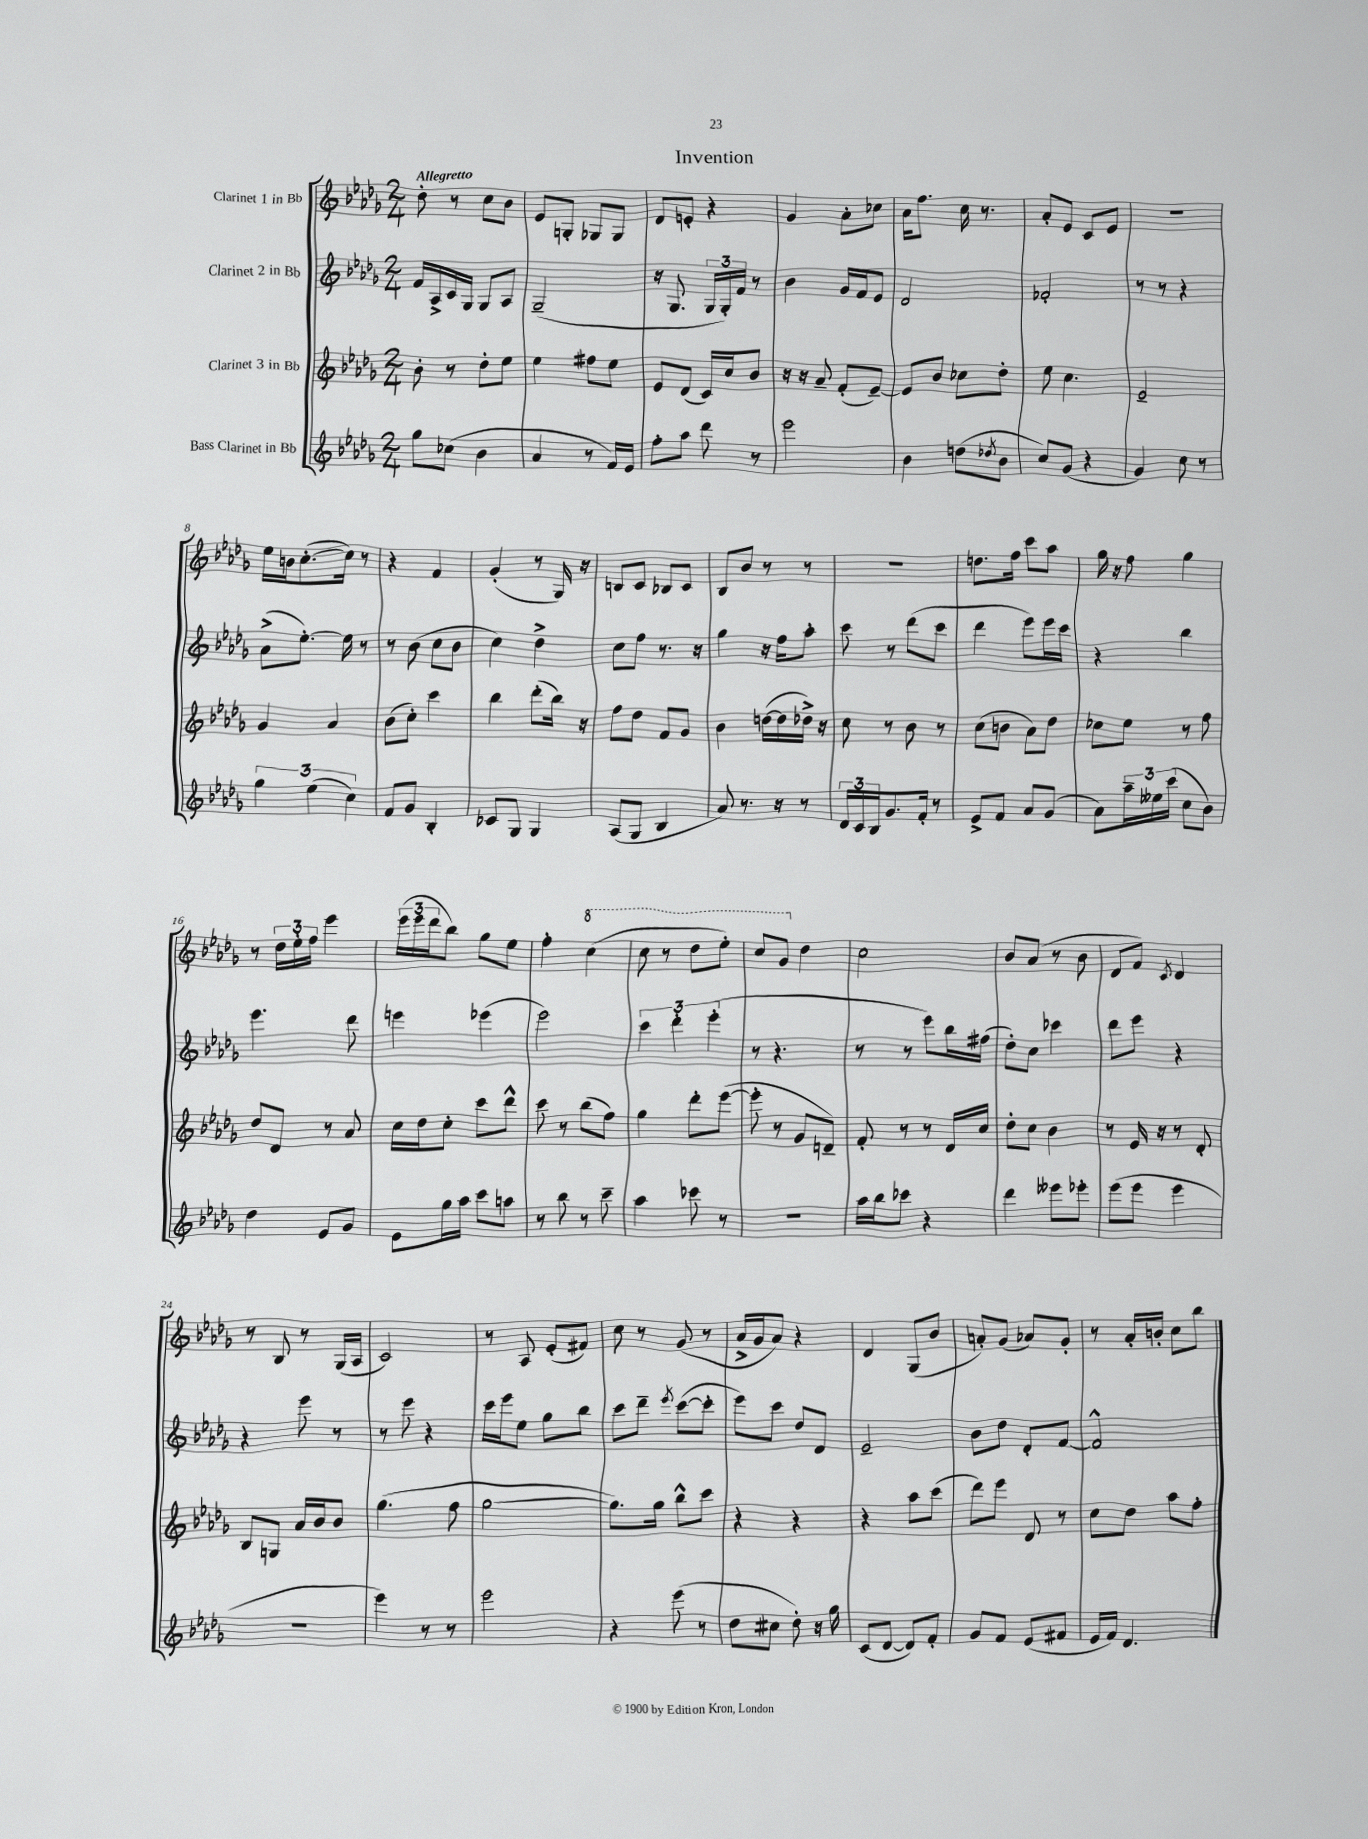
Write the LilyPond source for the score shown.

\header { title = "Invention" }
<<
\new StaffGroup <<
\new Staff = "s0" \with { instrumentName = "Clarinet 1 in Bb" } {
    \clef treble \key des \major \numericTimeSignature \time 2/4 \tempo "Allegretto"
    des''8-. r8 c''8 bes'8 |
    ees'8 g8-. ges8 ges8 |
    des'8 e'8-. r4 |
    ges'4 aes'8-. ces''8 |
    aes'16 f''8. c''16 r8. |
    aes'8-. ees'8 c'8 ees'8 |
    r2 |
    ees''16 b'16 c''8.~-.( c''16) r8 |
    r4 f'4 |
    ges'4-.( r8 ges16) r16 |
    b8 c'8 bes8 c'8 |
    bes8 bes'8 r8 r8 |
    R2 |
    d''8. f''16 c'''8 aes''8 |
    ges''16 r16 f''8 ges''4 |
    r8 \tuplet 3/2 { des''16 ees''16-. f''16 } ees'''4 |
    \tuplet 3/2 { ees'''16( ees'''16 des'''16 } bes''8) ges''8 ees''8 |
    f''4-. \ottava #1 c'''4( |
    c'''8 r8 des'''8 ees'''8-.) |
    c'''8 ges''8 \ottava #0 des''4 |
    c''2 |
    bes'8 aes'8( r8 bes'8 |
    des'8 f'8) \acciaccatura { c'8 } des'4 |
    r8 bes8 r8 ges16( aes16 |
    c'2) |
    r8 aes8 ees'8-.( fis'8) |
    c''8 r8 ges'8( r8 |
    aes'16-> ges'16 aes'8) r4 |
    des'4 ges8( bes'8 |
    a'8-.) ges'8( aes'8) ges'8-. |
    r8 aes'16-. b'16-. c''8 bes''8 \bar "|." |
}
\new Staff = "s1" \with { instrumentName = "Clarinet 2 in Bb" } {
    \clef treble \key des \major \numericTimeSignature \time 2/4
    f'16 aes16-> c'16 ges16 ges8 aes8 |
    ges2--( |
    r16 ges8. \tuplet 3/2 { ges16 ges16-.) f'16 } r8 |
    bes'4 ges'16 f'16 ees'8 |
    des'2 |
    fes'2-. |
    r8 r8 r4 |
    aes'8->( ees''8.~-.) ees''16 r8 |
    r8 bes'8( c''8 bes'8 |
    c''4) des''4-> |
    c''8 f''8 r8. r16 |
    ges''4 r16 f''16 aes''8-. |
    c'''8 r8 des'''8( c'''8 |
    des'''4 ees'''8) ees'''16 c'''16 |
    r4 bes''4 |
    ees'''4. des'''8 |
    e'''4 ees'''4( |
    ees'''2) |
    \tuplet 3/2 { c'''4 des'''4-. ees'''4-.( } |
    r8 r4. |
    r8 r8 ees'''8) bes''16 fis''16( |
    des''8-.) c''8 ces'''4 |
    des'''8 ees'''8 r4 |
    r4 ees'''8 r8 |
    r8 ees'''8 r4 |
    c'''16 ees'''16 ees''8 ges''8 bes''8 |
    c'''8 des'''8-- \acciaccatura { ees'''8 } c'''8~( c'''8-. |
    ees'''8) c'''8 des''8 des'8 |
    ees'2-- |
    bes'8 des''8 des'8-. f'8~ |
    f'2-^ \bar "|." |
}
\new Staff = "s2" \with { instrumentName = "Clarinet 3 in Bb" } {
    \clef treble \key des \major \numericTimeSignature \time 2/4
    bes'8-. r8 des''8-. ees''8 |
    ees''4 fis''8 ees''8 |
    ees'8 des'8( c'16) c''16 bes'8 |
    r16 r16 aes'8-- f'8-.( ees'8~--) |
    ees'8 bes'8 ces''8 des''8-. |
    ees''8 c''4. |
    ees'2-- |
    ges'4 aes'4 |
    bes'8( c''8-.) c'''4 |
    bes''4 des'''8-.( bes''16) r16 |
    f''8 des''8 f'8 ges'8 |
    bes'4 d''16~( d''16 des''16->) r16 |
    c''8 r8 bes'8 r8 |
    c''8( b'8 aes'8) des''8 |
    ces''8 ees''8 r8 f''8 |
    des''8 des'8 r8 aes'8 |
    c''16 des''16 c''8-. c'''8 des'''8-^ |
    c'''8 r8 bes''8( f''8) |
    ges''4 des'''8-. ees'''8~( |
    ees'''8-. r8 ges'8 d'8--) |
    f'8-. r8 r8 des'16 c''16 |
    des''8-. c''8 bes'4 |
    r8 ees'16 r16 r8 des'8-. |
    bes8 g8 aes'16 bes'16 bes'8 |
    ges''4.( f''8 |
    ges''2~ |
    ges''8.) ges''16 bes''8-^ c'''8 |
    r4 r4 |
    r4 aes''8 c'''8( |
    des'''8) ees'''8 des'8 r8 |
    c''8 des''8 aes''8 f''8-. \bar "|." |
}
\new Staff = "s3" \with { instrumentName = "Bass Clarinet in Bb" } {
    \clef treble \key des \major \numericTimeSignature \time 2/4
    ges''8 ces''8( bes'4 |
    aes'4 r8 f'16) ees'16 |
    f''8-. aes''8 des'''8 r8 |
    ees'''2 |
    bes'4 d''8( \acciaccatura { des''8 } bes'8 |
    c''8) ges'8( r4 |
    ges'4) c''8 r8 |
    \tuplet 3/2 { ges''4 ees''4( c''4) } |
    f'8 ges'8 bes4-. |
    ces'8 ges8 ges4 |
    aes8( ges8 bes4 |
    aes'8) r8. r16 r8 |
    \tuplet 3/2 { des'16 c'16 bes16 } ges'8. f'16-. r8 |
    ees'8-> f'8 aes'8 ges'8( |
    aes'8) \tuplet 3/2 { aes''16-- eeses''16 c'''16( } c''8 bes'8) |
    des''4 ees'8 ges'8 |
    ees'8 ges''16 aes''16 c'''8 a''8 |
    r8 bes''8 r8 c'''8-- |
    aes''4 ces'''8 r8 |
    r2 |
    aes''16 bes''16 ces'''8 r4 |
    des'''4 eeses'''8 ees'''8-. |
    ees'''8( ees'''8 ees'''4 |
    R2 |
    ees'''4) r8 r8 |
    ees'''2 |
    r4 ees'''8( r8 |
    des''8 cis''8 des''8-.) r16 ges''16 |
    c'8( des'8~ des'8) f'8-. |
    ges'8 f'8 ees'8( fis'8 |
    ees'16 f'16) des'4. \bar "|." |
}
>>
>>
